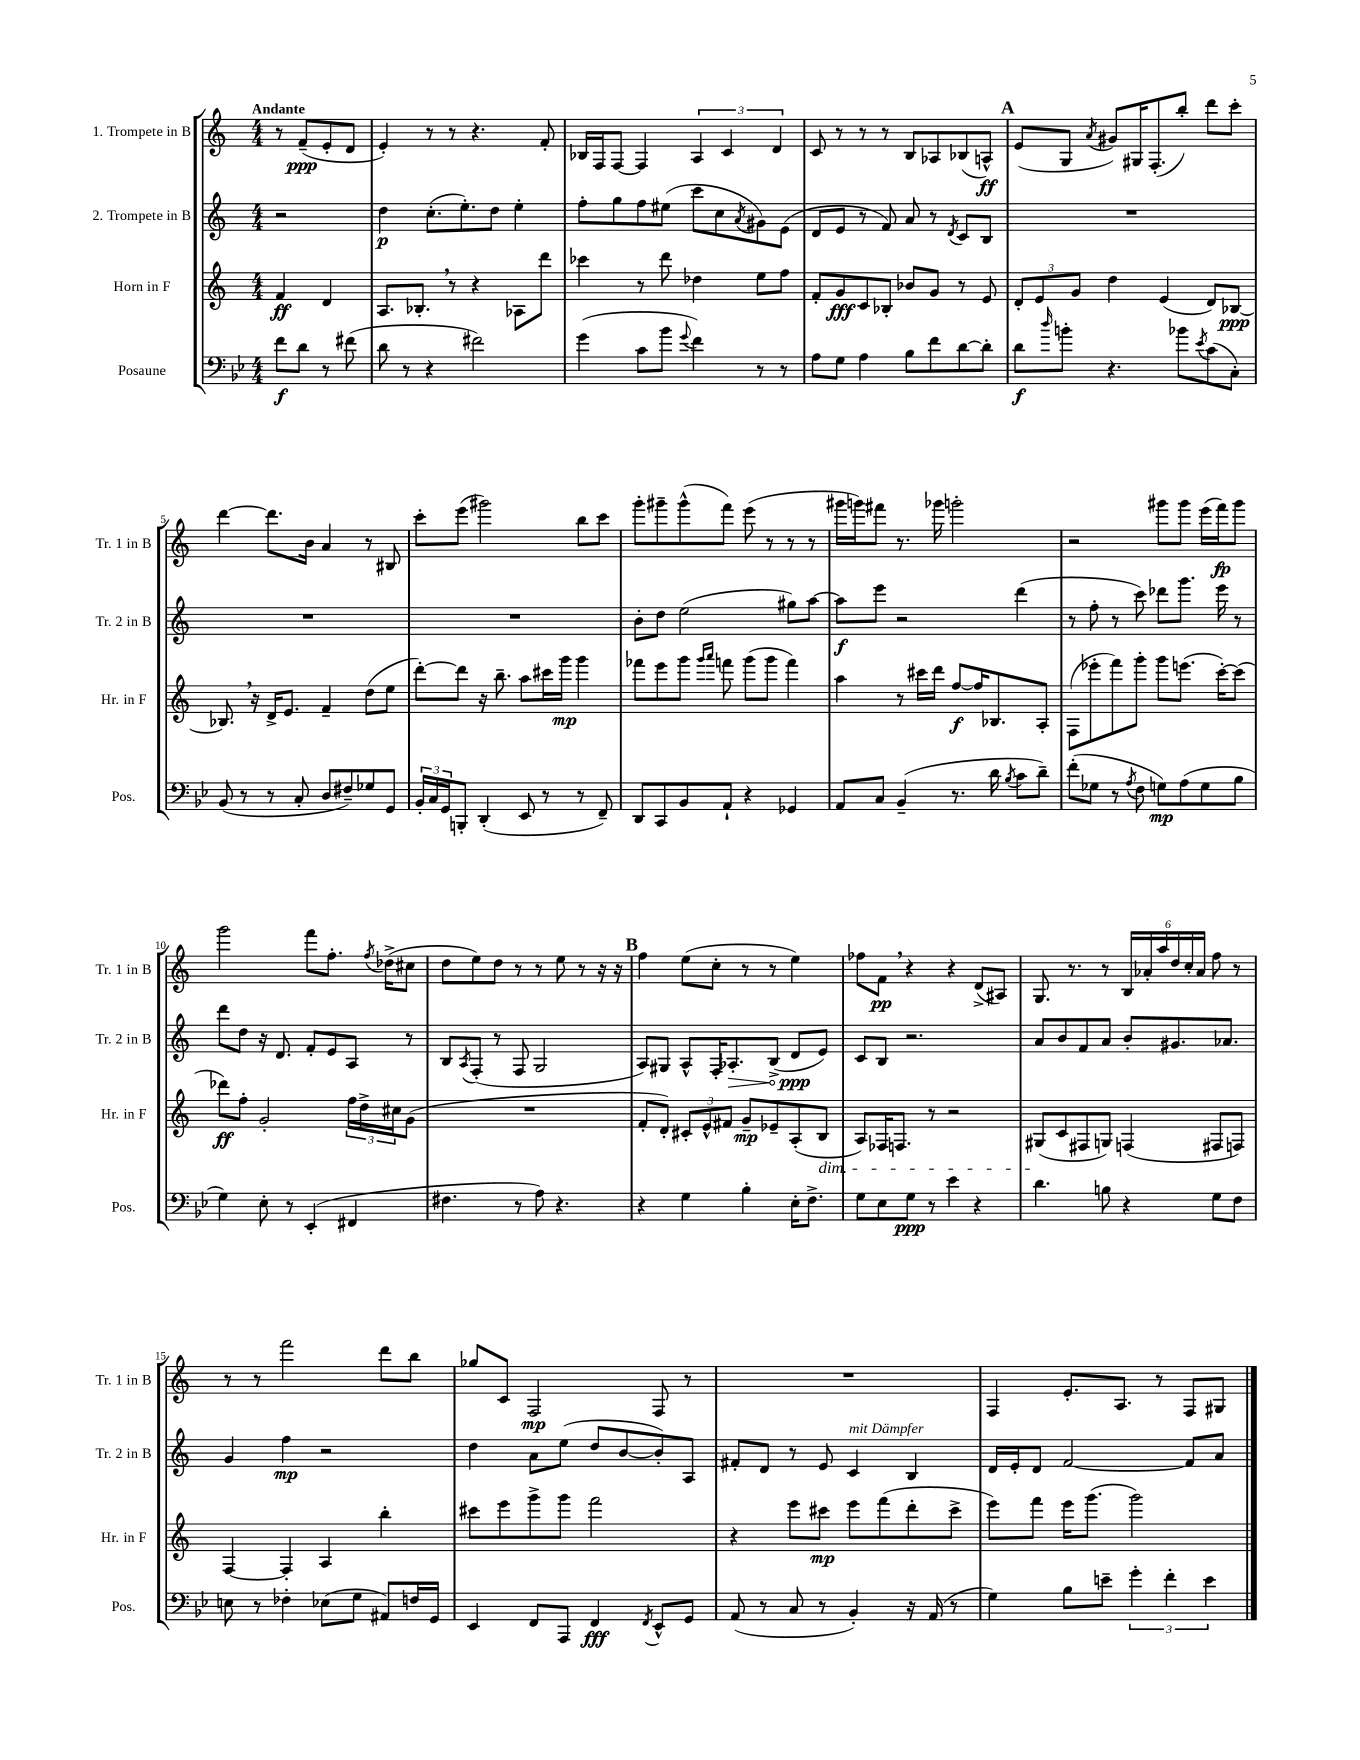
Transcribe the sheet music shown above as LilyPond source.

<<
\new StaffGroup <<
\new Staff = "s0" \with { instrumentName = "1. Trompete in B" shortInstrumentName = "Tr. 1 in B" } {
    \clef treble \key c \major \numericTimeSignature \time 4/4 \partial 2 \tempo "Andante"
    r8 f'8--\ppp( e'8-. d'8 |
    e'4-.) r8 r8 r4. f'8-. |
    bes16 f16 f8~ f4 \tuplet 3/2 { a4 c'4 d'4 } |
    c'8 r8 r8 r8 b8 aes8 bes8( a8-^\ff) |
    \mark \markup { \bold "A" } e'8( g8 \acciaccatura { a'8 } gis'8) gis16 f8.-.( b''8-.) d'''8 c'''8-. |
    d'''4~ d'''8. b'16 a'4 r8 bis8 |
    c'''8-. e'''8( gis'''2) b''8 c'''8 |
    g'''8-. gis'''8-- gis'''8-^( f'''8) e'''8( r8 r8 r8 |
    gis'''16 g'''16) fis'''8 r8. ges'''16 g'''2-. |
    r2 gis'''8 gis'''8 e'''16( f'''16\fp) gis'''8 |
    g'''2 f'''8 f''8.-. \acciaccatura { f''8 } des''16->( cis''8 |
    d''8 e''8) d''8 r8 r8 e''8 r8 r16 r16 |
    \mark \markup { \bold "B" } f''4 e''8( c''8-. r8 r8 e''4) |
    fes''8 f'8\pp \breathe r4 r4 d'8->( ais8) |
    g8. r8. r8 \tuplet 6/4 { b16 aes'16-. a''16 d''16 c''16-. aes'16 } f''8 r8 |
    r8 r8 f'''2 d'''8 b''8 |
    ges''8 c'8 f2\mp f8 r8 |
    R1 |
    f4 e'8.-. a8. r8 f8 gis8 \bar "|." |
}
\new Staff = "s1" \with { instrumentName = "2. Trompete in B" shortInstrumentName = "Tr. 2 in B" } {
    \clef treble \key c \major \numericTimeSignature \time 4/4 \partial 2
    r2 |
    d''4\p c''8.-.( e''8.-.) d''8 e''4-. |
    f''8-. g''8 f''8 eis''8( c'''8 c''8 \acciaccatura { a'8 } gis'8) e'8( |
    d'8 e'8 r8 f'8) a'8 r8 \acciaccatura { d'8 } c'8 b8 |
    \mark \markup { \bold "A" } R1 |
    R1 |
    R1 |
    b'8-. d''8 e''2( gis''8) a''8~ |
    a''8\f e'''8 r2 d'''4( |
    r8 f''8-. r8 c'''8) des'''8 g'''8. e'''16 r8 |
    d'''8 d''8 r16 d'8. f'8-. e'8 a8 r8 |
    b8 \acciaccatura { a8 } f8-.( r8 f8 g2 |
    \mark \markup { \bold "B" } a8) gis8 a8-^ f16-. \once \override Hairpin.circled-tip = ##t aes8.-.\> b8->( d'8\ppp\! e'8) |
    c'8 b8 r2. |
    a'8 b'8 f'8 a'8 b'8-. gis'8. aes'8. |
    g'4 f''4\mp r2 |
    d''4 a'8 e''8( d''8 b'8~ b'8-.) a8 |
    fis'8-. d'8 r8 e'8 c'4^\markup { \italic "mit Dämpfer" } b4 |
    d'16 e'16-. d'8 f'2~ f'8 a'8 \bar "|." |
}
\new Staff = "s2" \with { instrumentName = "Horn in F" shortInstrumentName = "Hr. in F" } {
    \clef treble \key c \major \numericTimeSignature \time 4/4 \partial 2
    f'4\ff d'4 |
    a8. bes8.-. \breathe r8 r4 aes8 d'''8 |
    ces'''4 r8 d'''8 des''4 e''8 f''8 |
    f'8-. g'8\fff c'8 bes8-. bes'8 g'8 r8 e'8 |
    \mark \markup { \bold "A" } \tuplet 3/2 { d'8-. e'8 g'8 } d''4 e'4( d'8) bes8~\ppp |
    bes8. \breathe r16 d'16-> e'8. f'4-- d''8( e''8 |
    d'''8~-.) d'''8 r16 b''8.-- a''8 cis'''16 g'''16\mp g'''4 |
    fes'''8 e'''8 g'''8 \grace { g'''16 a'''16 } f'''8 g'''8( g'''8 f'''4) |
    a''4 r8 cis'''16 d'''16 f''8~\f f''16 bes8. a8-. |
    f8( ees'''8-. f'''8) g'''8-. g'''8 e'''8.( c'''16~-.) c'''8( |
    des'''8\ff) f''8-. g'2-. \tuplet 3/2 { f''16 d''16-> cis''16 } g'8( |
    R1 |
    \mark \markup { \bold "B" } f'8-. d'8-.) \tuplet 3/2 { cis'8-. e'8-^ fis'8 } g'8--\mp ees'8-- a8-.( b8\dim |
    a8) fes16 f8. r8 r2 |
    gis8\!( c'8 fis8 g8) f4( fis8 f8) |
    f4~ f4-. a4 b''4-. |
    cis'''8 e'''8 g'''8-> g'''8 f'''2 |
    r4 e'''8 cis'''8\mp e'''8 f'''8( d'''8-. cis'''8-> |
    e'''8) f'''8 e'''16 g'''8.( g'''2) \bar "|." |
}
\new Staff = "s3" \with { instrumentName = "Posaune" shortInstrumentName = "Pos." } {
    \clef bass \key bes \major \numericTimeSignature \time 4/4 \partial 2
    f'8\f d'8 r8 fis'8( |
    d'8 r8 r4 fis'2) |
    g'4( c'8 bes'8 \appoggiatura { g'8 } f'4) r8 r8 |
    a8 g8 a4 bes8 f'8 d'8~ d'8-. |
    \mark \markup { \bold "A" } d'8\f \grace { d''16 } b'8-. r4. bes'8 \acciaccatura { ees'8 } c'8( c8-.) |
    bes,8( r8 r8 c8-. d8 fis8--) ges8 g,8 |
    \tuplet 3/2 { bes,16-. c16 g,16 } b,,8-. d,4-.( ees,8 r8 r8 f,8--) |
    d,8 c,8 bes,8 a,8-! r4 ges,4 |
    a,8 c8 bes,4--( r8. d'16 \acciaccatura { bes8 } c'8 d'8--) |
    f'8-.( ges8 r8 \acciaccatura { a8 } f8 g8\mp) a8( g8 bes8 |
    g4) ees8-. r8 ees,4-.( fis,4 |
    fis4. r8 a8) r4. |
    \mark \markup { \bold "B" } r4 g4 bes4-. ees16-. f8.-> |
    g8 ees8 g8\ppp r8 ees'4 r4 |
    d'4. b8 r4 g8 f8 |
    e8 r8 fes4-. ees8( g8 ais,8) f16 g,16 |
    ees,4 f,8 a,,8 f,4\fff \acciaccatura { f,8 } ees,8-^ g,8 |
    a,8( r8 c8 r8 bes,4-.) r16 a,16( r8 |
    g4) bes8 e'8-- \tuplet 3/2 { g'4-. f'4-. e'4 } \bar "|." |
}
>>
>>
